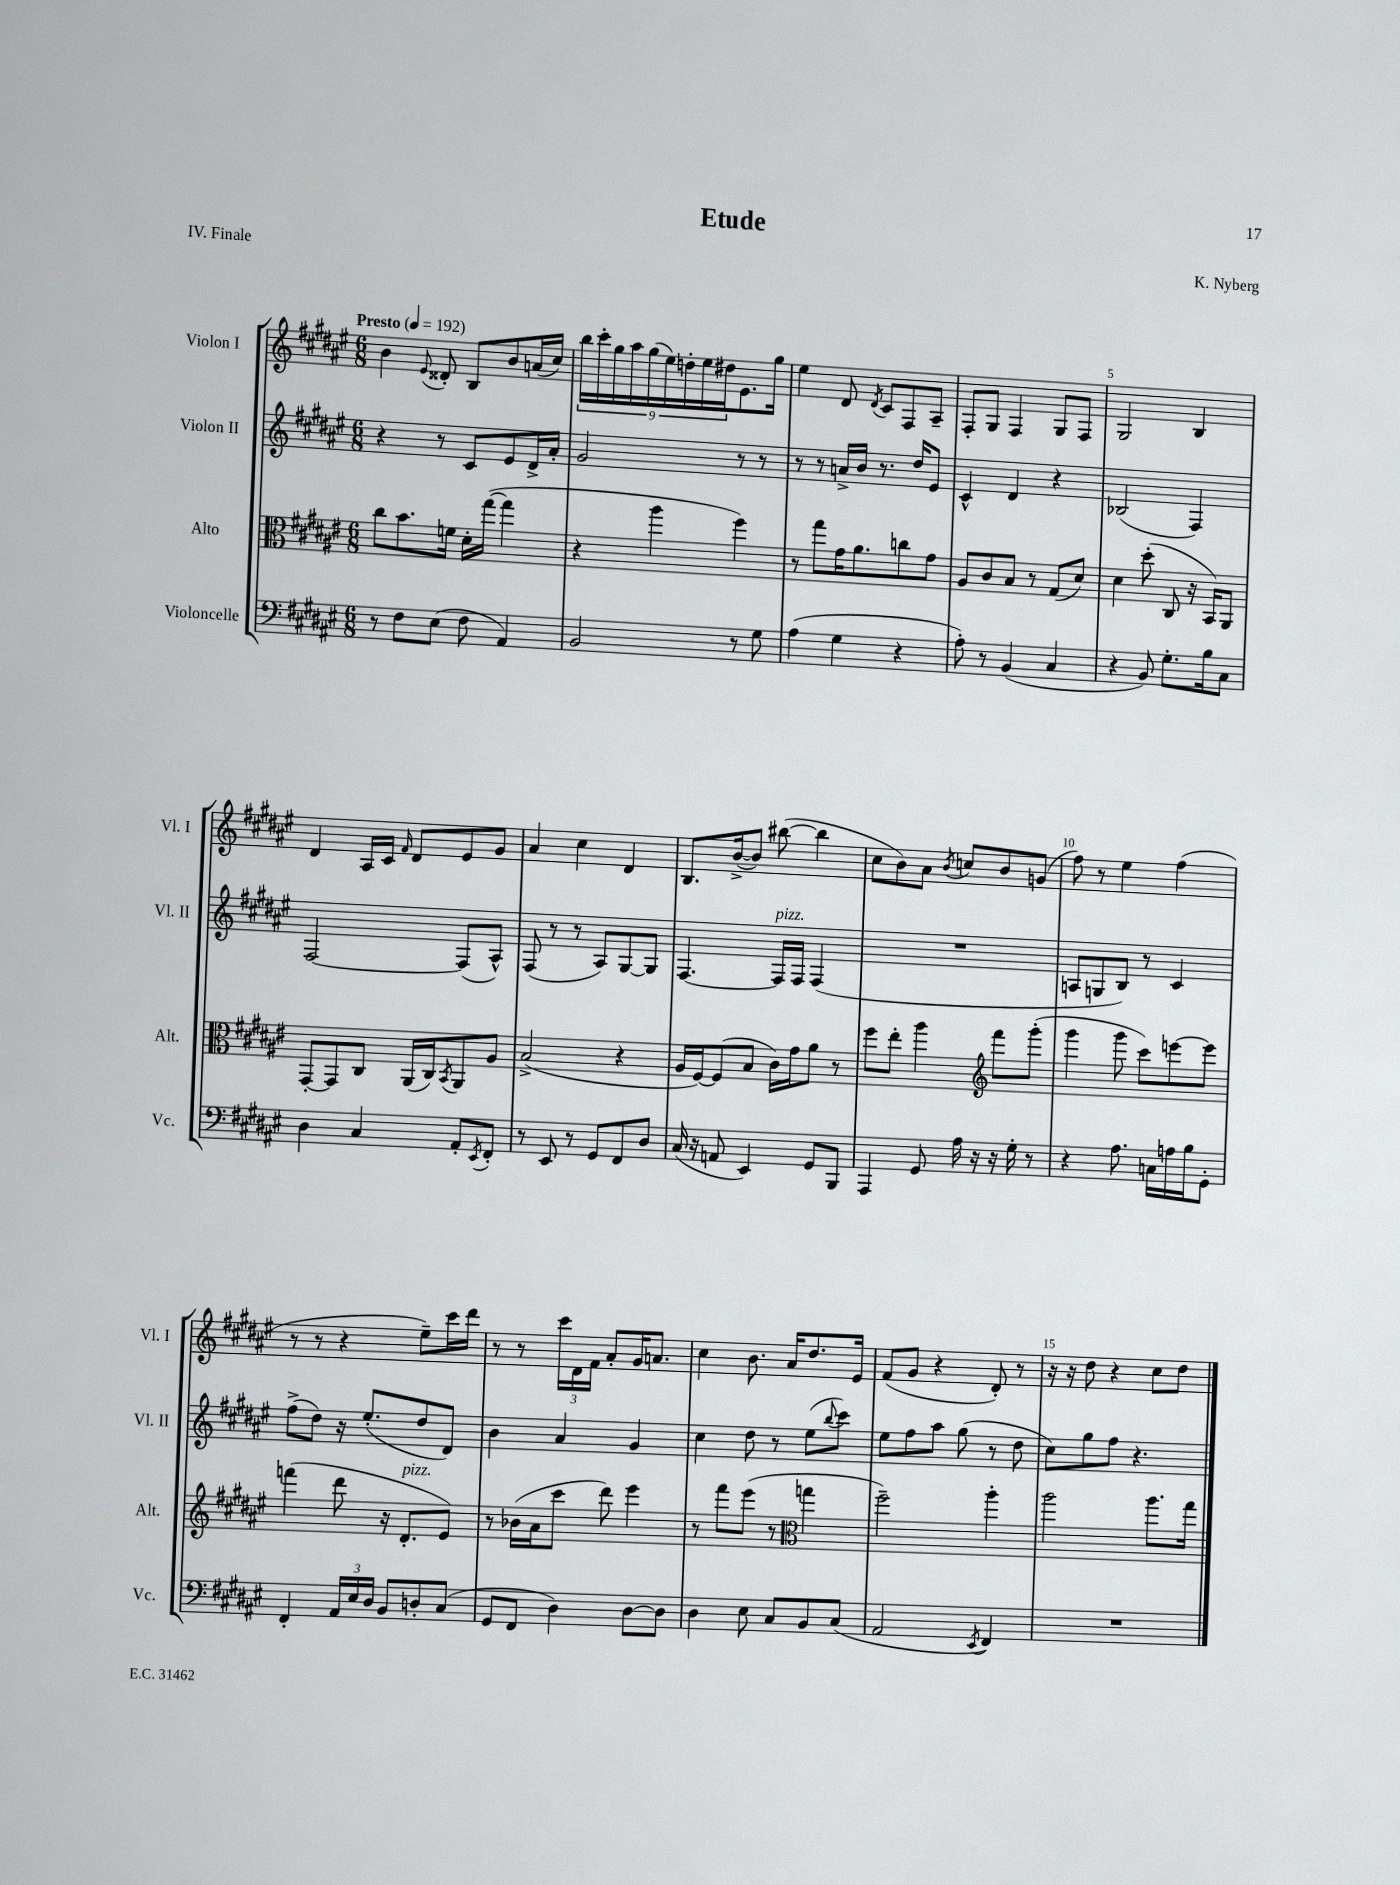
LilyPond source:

\header { title = "Etude" composer = "K. Nyberg" piece = "IV. Finale" }
<<
\new StaffGroup <<
\new Staff = "s0" \with { instrumentName = "Violon I" shortInstrumentName = "Vl. I" } {
    \clef treble \key fis \major \numericTimeSignature \time 6/8 \tempo "Presto" 4 = 192
    b'4 \appoggiatura { eis'8 } disis'8-. b8 b'8 a'16( cis''16) |
    \tuplet 9/8 { b''16 cis'''16-. gis''16 ais''16 gis''16( eis''16) d''16-. eis''16 dis''16 } eis'8. gis''16 |
    eis''4 dis'8 \acciaccatura { dis'8 } cis'8 fis8 ais8-- |
    fis8-. gis8 fis4 gis8 fis8 |
    gis2 b4 |
    dis'4 ais16 cis'16 \grace { fis'16 } dis'8 eis'8 gis'8 |
    ais'4 cis''4 dis'4 |
    b8. b'16~->( b'8) bis''8~( bis''4 |
    cis''8 b'8) ais'8 \acciaccatura { b'8 } c''8 b'8 g'8( |
    fis''8) r8 eis''4 fis''4( |
    r8 r8 r4 eis''8--) cis'''16 dis'''16 |
    r8 r8 \tuplet 3/2 { cis'''16 dis'16 fis'16 } ais'8-. gis'16 a'8. |
    cis''4 b'8. ais'16 dis''8. eis'16 |
    fis'8( gis'8 r4 dis'8-.) r8 |
    r16 r16 dis''8 r4 cis''8 dis''8 \bar "|." |
}
\new Staff = "s1" \with { instrumentName = "Violon II" shortInstrumentName = "Vl. II" } {
    \clef treble \key fis \major \numericTimeSignature \time 6/8
    r4 r8 cis'8 eis'8 dis'16-> ais'16-. |
    gis'2 r8 r8 |
    r8 r8 a'16-> b'16 r8. dis''16 eis'8 |
    cis'4-^ dis'4 r4 |
    bes2( fis4) |
    fis2~ fis8( ais8-^) |
    fis8( r8 r8 ais8) gis8~ gis8 |
    fis4.~ fis16^\markup { \italic "pizz." } fis16 fis4( |
    R2. |
    a8 g8 b8) r8 cis'4 |
    fis''8->( dis''8) r16 eis''8.-.( dis''8 dis'8) |
    b'4 ais'4 gis'4 |
    cis''4 dis''8 r8 eis''8( \appoggiatura { b''8 } cis'''8) |
    eis''8 fis''8 ais''8 gis''8( r8 dis''8 |
    cis''8) gis''8 fis''8 r4. \bar "|." |
}
\new Staff = "s2" \with { instrumentName = "Alto" shortInstrumentName = "Alt." } {
    \clef alto \key fis \major \numericTimeSignature \time 6/8
    cis''8 b'8. f'16 dis'16-. gis''16~( gis''4 |
    r4 ais''4 fis''4) |
    r8 gis''8 gis'16 ais'8. c''8 gis'8 |
    ais8 cis'8 b8 r8 gis8( dis'8) |
    dis'4 dis''8-.( cis8 r16 b,16) ais,8 |
    gis,8~-. gis,8 cis8 ais,16( cis16) \acciaccatura { b,8 } ais,8 ais8 |
    b2->( r4 |
    ais16 fis16~) fis8( b8 cis'16) gis'16 ais'8 r8 |
    fis''8 eis''8-. ais''4 \clef treble fis'''8 gis'''8-.( |
    gis'''4 gis'''8 cis'''8) e'''8~ e'''8 |
    f'''4( dis'''8 r16 dis'8.-.^\markup { \italic "pizz." } eis'8) |
    r8 bes'16( ais'16 cis'''8 dis'''8) eis'''4 |
    r8 fis'''8 eis'''8( r8 \clef alto g''4 |
    fis''2--) ais''4-. |
    ais''2 ais''8. gis''16 \bar "|." |
}
\new Staff = "s3" \with { instrumentName = "Violoncelle" shortInstrumentName = "Vc." } {
    \clef bass \key fis \major \numericTimeSignature \time 6/8
    r8 fis8 eis8( fis8 ais,4) |
    b,2 r8 gis8 |
    ais4( gis4 r4 |
    ais8-.) r8 b,4( cis4 |
    r4 b,8) gis8.-. b16 cis8 |
    dis4 cis4 ais,8-. \acciaccatura { eis,8 } fis,8-. |
    r8 eis,8 r8 gis,8 fis,8 dis8 |
    cis16( r16 a,8 eis,4) gis,8 b,,8 |
    ais,,4 gis,8 ais16 r16 r16 gis16-. r8 |
    r4 ais8. c16 a16 b16 gis,8-. |
    fis,4-. \tuplet 3/2 { ais,16 eis16 dis16 } b,8 d8-. cis8( |
    gis,8 fis,8 dis4) dis8~ dis8 |
    dis4 eis8 cis8 b,8 cis8( |
    ais,2 \acciaccatura { eis,8 } fis,4) |
    R2. \bar "|." |
}
>>
>>
\layout { \context { \Score \override BarNumber.break-visibility = ##(#f #t #t) barNumberVisibility = #(every-nth-bar-number-visible 5) } }
